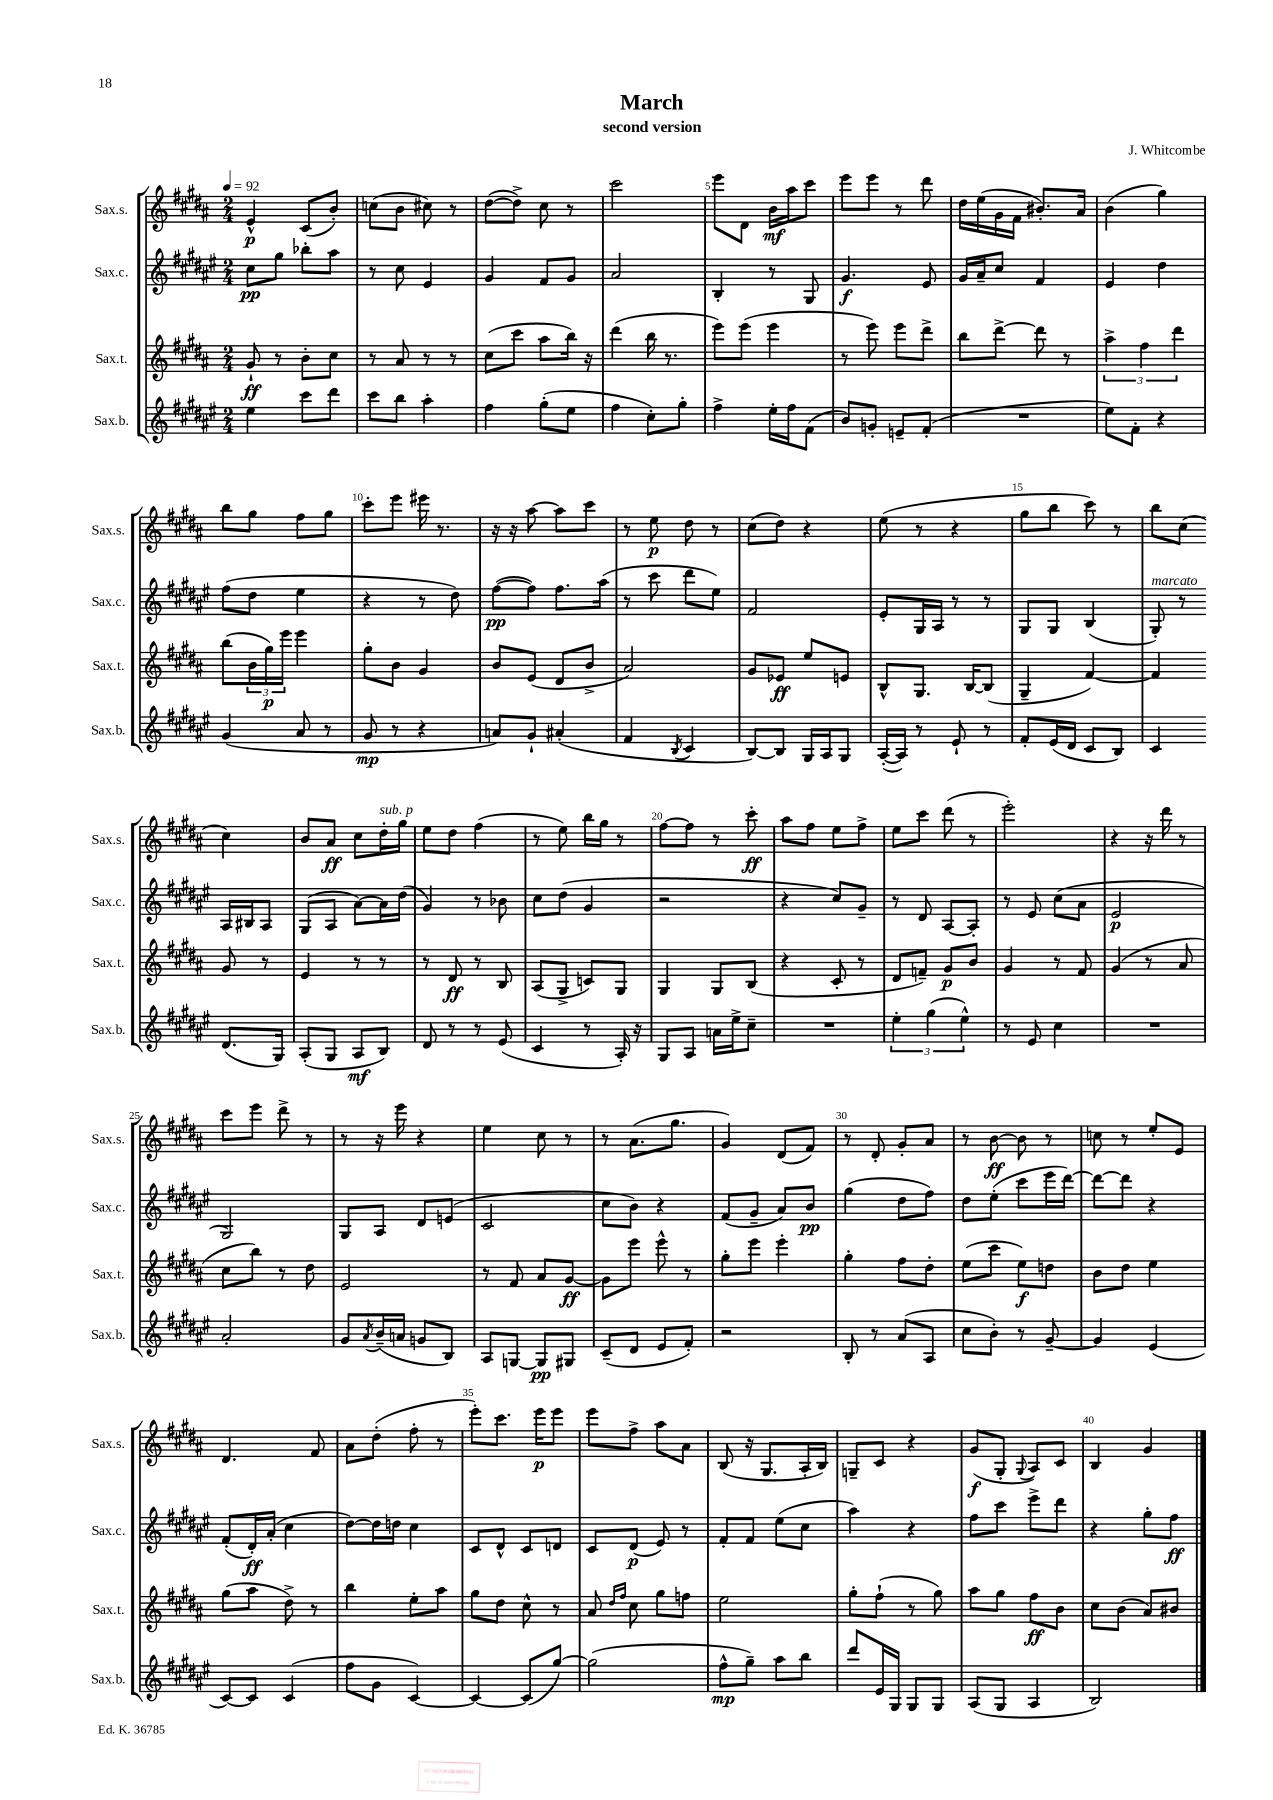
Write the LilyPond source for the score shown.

\header { title = "March" composer = "J. Whitcombe" subtitle = "second version" }
<<
\new StaffGroup <<
\new Staff = "s0" \with { instrumentName = "Sax.s." shortInstrumentName = "Sax.s." } {
    \clef treble \key b \major \numericTimeSignature \time 2/4 \tempo 4 = 92
    e'4-^\p cis'8( b'8-.) |
    c''8( b'8 cis''8) r8 |
    dis''8~( dis''8->) cis''8 r8 |
    cis'''2 |
    e'''8 dis'8 b'16\mf ais''16 cis'''8 |
    e'''8 e'''8 r8 dis'''8 |
    dis''16 e''16( gis'16 fis'16 bis'8.-.) ais'16 |
    b'4( gis''4) |
    b''8 gis''8 fis''8 gis''8 |
    cis'''8-. e'''8 eis'''16 r8. |
    r16 r16 ais''8~ ais''8 cis'''8 |
    r8 e''8\p dis''8 r8 |
    cis''8( dis''8) r4 |
    e''8( r8 r4 |
    gis''8 b''8 cis'''8) r8 |
    b''8 cis''8( cis''4) |
    b'8 ais'8\ff cis''8 dis''16-.^\markup { \italic "sub. p" } gis''16 |
    e''8 dis''8 fis''4( |
    r8 e''8) b''16 gis''16 r8 |
    fis''8~ fis''8 r8 cis'''8-.\ff |
    ais''8 fis''8 e''8 fis''8-> |
    e''8 cis'''8 dis'''8( r8 |
    e'''2-.) |
    r4 r16 dis'''16 r8 |
    cis'''8 e'''8 dis'''8-> r8 |
    r8 r16 e'''16 r4 |
    e''4 cis''8 r8 |
    r8 ais'8.( gis''8. |
    gis'4) dis'8( fis'8) |
    r8 dis'8-. gis'8-. ais'8 |
    r8 b'8~\ff b'8 r8 |
    c''8 r8 e''8-. e'8 |
    dis'4. fis'8 |
    ais'8 dis''8-.( fis''8-. r8 |
    e'''8-.) cis'''8. e'''16\p e'''8 |
    e'''8 fis''8-> ais''8 ais'8 |
    b8( r16 gis8. ais16-. b16) |
    g8-- cis'8 r4 |
    gis'8\f( gis8-. \appoggiatura { gis8 } ais8) cis'8 |
    b4 gis'4 \bar "|." |
}
\new Staff = "s1" \with { instrumentName = "Sax.c." shortInstrumentName = "Sax.c." } {
    \clef treble \key fis \major \numericTimeSignature \time 2/4
    cis''8\pp gis''8 bes''8-. ais''8 |
    r8 cis''8 eis'4 |
    gis'4 fis'8 gis'8 |
    ais'2 |
    b4-. r8 gis8 |
    gis'4.\f eis'8 |
    gis'16 ais'16-- cis''8 fis'4 |
    eis'4 dis''4 |
    fis''8( dis''8 eis''4 |
    r4 r8 dis''8) |
    fis''8~\pp( fis''8) fis''8. ais''16( |
    r8 cis'''8 dis'''8 eis''8) |
    fis'2 |
    eis'8-. gis16 ais16 r8 r8 |
    gis8 gis8 b4( |
    gis8-.^\markup { \italic "marcato" }) r8 ais16 bis16 ais8 |
    gis8( ais8 ais'8~) ais'16 dis''16( |
    gis'4) r8 bes'8 |
    cis''8 dis''8( gis'4 |
    r2 |
    r4 cis''8) gis'8-- |
    r8 dis'8 ais8~ ais8-. |
    r8 eis'8 cis''8( ais'8 |
    eis'2\p |
    gis2) |
    gis8 ais8 dis'8 e'8( |
    cis'2 |
    cis''8 b'8) r4 |
    fis'8( gis'8-- ais'8) b'8\pp |
    gis''4( dis''8 fis''8) |
    dis''8 eis''8-.( cis'''8 eis'''16 dis'''16~) |
    dis'''8~ dis'''8 r4 |
    fis'8-.( dis'16-.\ff) ais'16-.( cis''4 |
    dis''8~) dis''16 d''16 cis''4 |
    cis'8 dis'8-^ cis'8 d'8 |
    cis'8 dis'8\p( eis'8) r8 |
    fis'8-. fis'8 eis''8( cis''8 |
    ais''4) r4 |
    fis''8 cis'''8 eis'''8-> dis'''8 |
    r4 gis''8-. fis''8\ff \bar "|." |
}
\new Staff = "s2" \with { instrumentName = "Sax.t." shortInstrumentName = "Sax.t." } {
    \clef treble \key b \major \numericTimeSignature \time 2/4
    gis'8-!\ff r8 b'8-. cis''8 |
    r8 ais'8 r8 r8 |
    cis''8( cis'''8 ais''8 b''16) r16 |
    dis'''4( b''16 r8. |
    e'''8) e'''8( e'''4 |
    r8 e'''8) e'''8 dis'''8-> |
    b''8 dis'''8~-> dis'''8 r8 |
    \tuplet 3/2 { ais''4-> fis''4 dis'''4 } |
    b''8( \tuplet 3/2 { b'16 gis''16\p) e'''16 } e'''4 |
    gis''8-. b'8 gis'4 |
    b'8 e'8( dis'8 b'8-> |
    ais'2) |
    gis'8 ees'8\ff e''8 e'8 |
    b8-^ gis8. b16~ b8( |
    gis4-- fis'4~) |
    fis'4 gis'8 r8 |
    e'4 r8 r8 |
    r8 dis'8\ff r8 b8 |
    ais8( gis8-> c'8) gis8 |
    gis4 gis8 b8( |
    r4 cis'8-. r8 |
    dis'8 f'8--) gis'8\p b'8 |
    gis'4 r8 fis'8 |
    gis'4( r8 ais'8 |
    cis''8 b''8) r8 dis''8 |
    e'2 |
    r8 fis'8 ais'8 gis'8~\ff |
    gis'8 e'''8 e'''8-^ r8 |
    gis''8-. e'''8 e'''4-. |
    gis''4-. fis''8 dis''8-. |
    e''8( cis'''8 e''8\f) d''8 |
    b'8 dis''8 e''4 |
    gis''8( ais''8 dis''8->) r8 |
    b''4 e''8-. ais''8 |
    gis''8 dis''8 cis''8-^ r8 |
    ais'8 \grace { dis''16 fis''16 } cis''8 gis''8 f''8 |
    e''2 |
    gis''8-. fis''8-!( r8 gis''8) |
    ais''8 gis''8 fis''8\ff b'8 |
    cis''8 b'8( ais'8) bis'8 \bar "|." |
}
\new Staff = "s3" \with { instrumentName = "Sax.b." shortInstrumentName = "Sax.b." } {
    \clef treble \key fis \major \numericTimeSignature \time 2/4
    eis''4 cis'''8 dis'''8 |
    cis'''8 b''8 ais''4-. |
    fis''4 gis''8-.( eis''8 |
    fis''4 cis''8-.) gis''8-. |
    fis''4-> eis''16-. fis''16 fis'8( |
    b'8) g'8-. e'8-- fis'8-.( |
    R2 |
    eis''8) fis'8-. r4 |
    gis'4( ais'8 r8 |
    gis'8\mp r8 r4 |
    a'8) gis'8-! ais'4-.( |
    fis'4 \acciaccatura { b8 } cis'4 |
    b8~) b8 gis16 ais16 gis8 |
    ais16~-.( ais16) r8 eis'8-! r8 |
    fis'8-. eis'16( dis'16 cis'8 b8) |
    cis'4 dis'8.( gis16) |
    ais8-.( gis8 ais8\mf b8) |
    dis'8 r8 r8 eis'8( |
    cis'4 r8 ais16-.) r16 |
    gis8 ais8 a'16 eis''16-> cis''8-- |
    R2 |
    \tuplet 3/2 { eis''4-. gis''4( eis''4-^) } |
    r8 eis'8 cis''4 |
    R2 |
    ais'2-. |
    gis'8 \acciaccatura { ais'8 } b'16--( a'16 g'8 b8) |
    ais8 g8~ g8\pp gis8 |
    cis'8--( dis'8 eis'8 fis'8-.) |
    r2 |
    b8-. r8 ais'8( ais8 |
    cis''8 b'8-.) r8 gis'8~-- |
    gis'4 eis'4( |
    cis'8~) cis'8 cis'4( |
    fis''8 gis'8 cis'4~) |
    cis'4~ cis'8( gis''8~) |
    gis''2( |
    fis''8-^\mp gis''8--) ais''8 b''8 |
    dis'''8 eis'16 gis16 gis8 gis8 |
    ais8( gis8 ais4 |
    b2) \bar "|." |
}
>>
>>
\layout { \context { \Score \override BarNumber.break-visibility = ##(#f #t #t) barNumberVisibility = #(every-nth-bar-number-visible 5) } }
